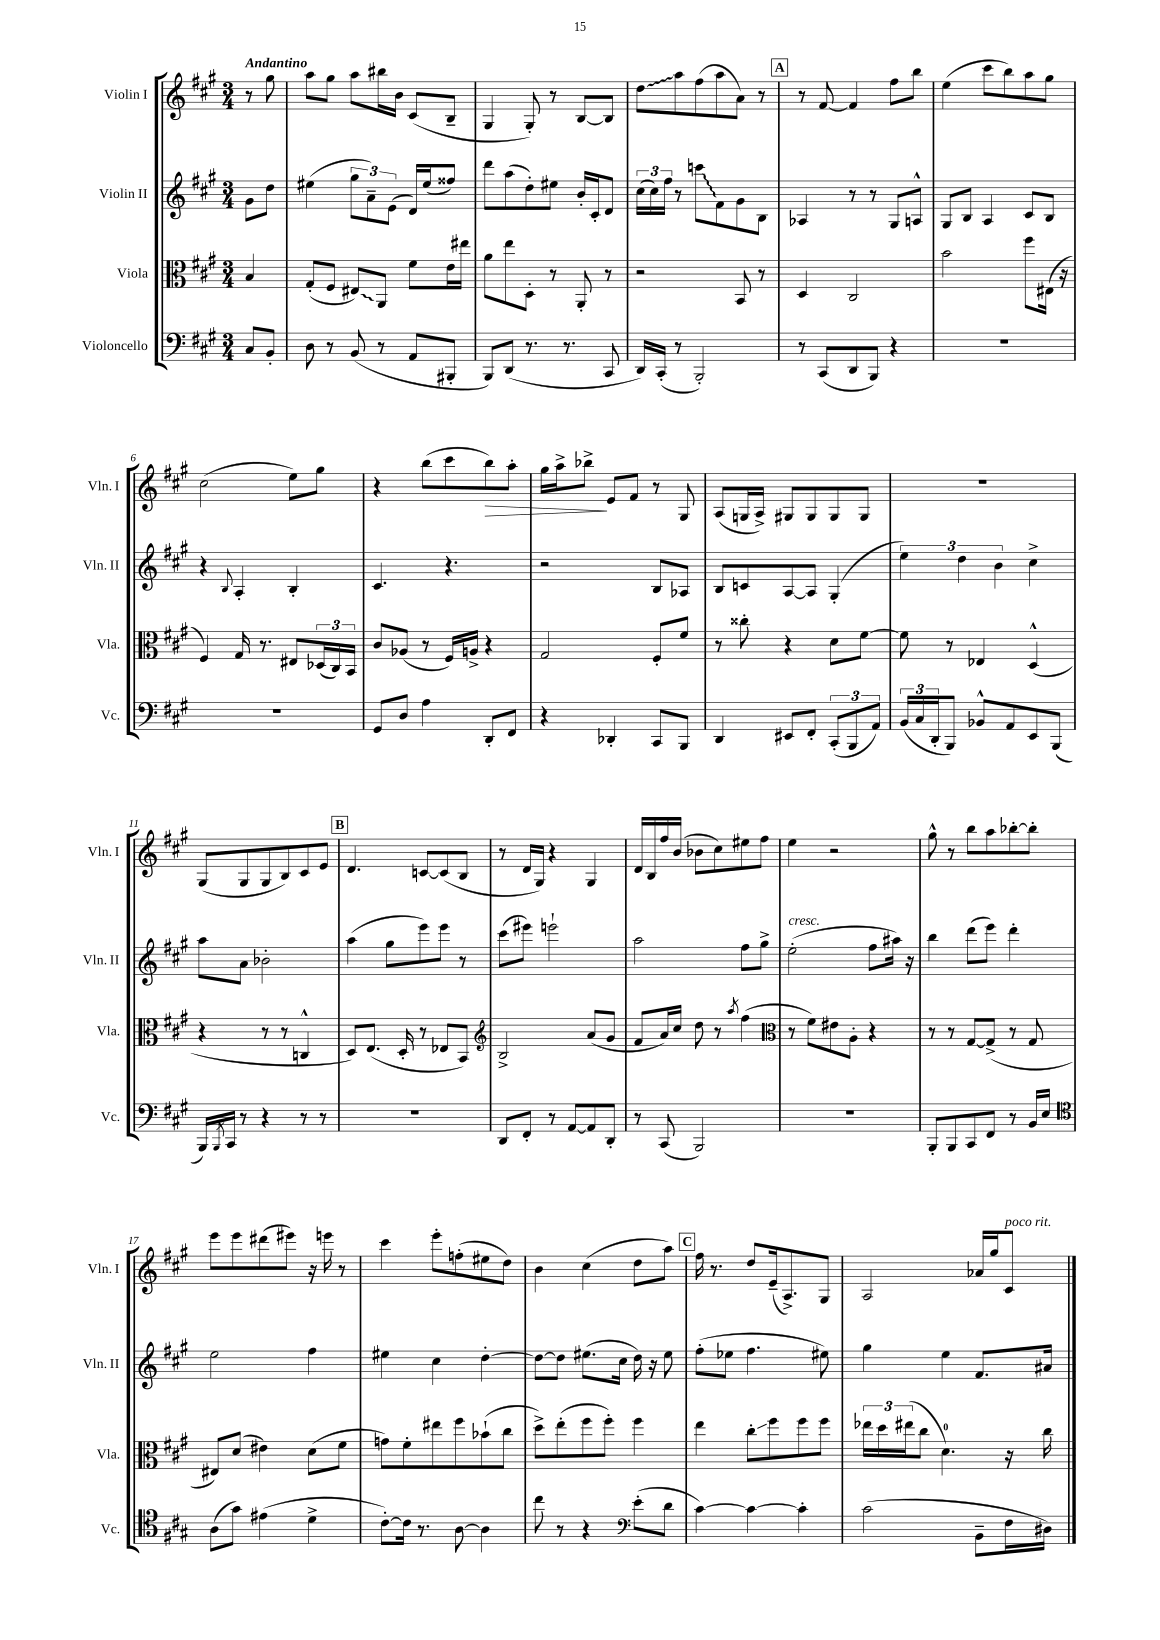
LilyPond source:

<<
\new StaffGroup <<
\new Staff = "s0" \with { instrumentName = "Violin I" shortInstrumentName = "Vln. I" } {
    \clef treble \key a \major \numericTimeSignature \time 3/4 \partial 4 \tempo "Andantino"
    r8 gis''8 |
    a''8 gis''8 a''8 bis''16 b'16 cis'8( b8-- |
    gis4 gis8-.) r8 b8~ b8 |
    \once \override Glissando.style = #'zigzag d''8\glissando a''8 fis''8( a''8 a'8) r8 |
    \mark \markup { \box "A" } r8 fis'8~ fis'4 fis''8 b''8 |
    e''4( cis'''8 b''8) a''8 gis''8 |
    cis''2( e''8) gis''8 |
    r4 b''8( cis'''8 b''8\>) a''8-. |
    gis''16 a''16-> bes''8->\! e'8 fis'8 r8 gis8 |
    a8( g16 a16->) gis8 gis8 gis8 gis8 |
    R2. |
    gis8( gis8 gis8 b8) cis'8 e'8 |
    \mark \markup { \box "B" } d'4. c'8~ c'8( b8 |
    r8 d'16 gis16) r4 gis4 |
    d'16 b16 fis''16 b'16( bes'8 cis''8) eis''8 fis''8 |
    e''4 r2 |
    gis''8-^ r8 b''8 a''8 bes''8~-. bes''8-. |
    e'''8 e'''8 dis'''8( eis'''8) r16 e'''16 r8 |
    cis'''4 e'''8-. f''8-.( eis''8 d''8) |
    b'4 cis''4( d''8 a''8) |
    \mark \markup { \box "C" } fis''16 r8. d''8 e'16--( a8.->) gis8 |
    a2 aes'16 gis''16 cis'8^\markup { \italic "poco rit." } \bar "|." |
}
\new Staff = "s1" \with { instrumentName = "Violin II" shortInstrumentName = "Vln. II" } {
    \clef treble \key a \major \numericTimeSignature \time 3/4 \partial 4
    gis'8 d''8 |
    eis''4( \tuplet 3/2 { gis''8 a'8--) e'8( } d'16) eis''16( fisis''8) |
    d'''8 a''8( d''8-.) eis''8 b'16-. cis'16-. d'8 |
    \tuplet 3/2 { cis''16( cis''16) fis''16 } r8 \once \override Glissando.style = #'zigzag c'''8\glissando fis'8 gis'8 b8 |
    \mark \markup { \box "A" } aes4 r8 r8 gis8 a8-^ |
    gis8 b8 a4 cis'8 b8 |
    r4 \appoggiatura { b8 } a4-. b4-. |
    cis'4. r4. |
    r2 b8 aes8 |
    b8 c'8 a8~ a8 gis4-.( |
    \tuplet 3/2 { e''4) d''4 b'4 } cis''4-> |
    a''8 a'8 bes'2-. |
    \mark \markup { \box "B" } a''4( gis''8 e'''8) e'''8 r8 |
    cis'''8( eis'''8) e'''2-! |
    a''2 fis''8 gis''8-> |
    e''2-.^\markup { \italic "cresc." }( fis''8 ais''16) r16 |
    b''4 d'''8( e'''8) d'''4-. |
    e''2 fis''4 |
    eis''4 cis''4 d''4~-. |
    d''8~ d''8 eis''8.( cis''16 d''16) r16 eis''8 |
    \mark \markup { \box "C" } fis''8-.( ees''8 fis''4. eis''8) |
    gis''4 e''4 fis'8. ais'16 \bar "|." |
}
\new Staff = "s2" \with { instrumentName = "Viola" shortInstrumentName = "Vla." } {
    \clef alto \key a \major \numericTimeSignature \time 3/4 \partial 4
    b4 |
    gis8-.( fis8 \once \override Glissando.style = #'zigzag eis8\glissando) a,8 fis'8 e'16 eis''16 |
    a'8 e''8 d8-. r8 a,8-. r8 |
    r2 b,8 r8 |
    \mark \markup { \box "A" } d4 cis2 |
    b'2 fis''8 eis16( r16 |
    fis4) gis16 r8. eis8 \tuplet 3/2 { des16( cis16) b,16 } |
    cis'8 aes8( r8 fis16) a16-> r4 |
    gis2 fis8-. fis'8 |
    r8 cisis''8-. r4 d'8 fis'8~ |
    fis'8 r8 ees4 d4-^( |
    r4 r8 r8 c4-^ |
    \mark \markup { \box "B" } d8) e8.( d16-. r8 ees8 b,8) |
    \clef treble b2-> a'8( gis'8 |
    fis'8 a'16) cis''16 d''8 r8 \acciaccatura { a''8 } fis''4( |
    \clef alto r8 fis'8) eis'8 a8-. r4 |
    r8 r8 gis8~ gis8->( r8 gis8 |
    eis8) d'8( eis'4) d'8( fis'8 |
    g'8) fis'8-. eis''8 fis''8 bes'8-!( cis''8 |
    d''8->) e''8-.( fis''8 fis''8-.) fis''4 |
    \mark \markup { \box "C" } e''4 cis''8-.\glissando fis''8 fis''8 fis''8 |
    \tuplet 3/2 { ees''16 d''16 eis''16( } cis''8 d'4.-0) r16 cis''16 \bar "|." |
}
\new Staff = "s3" \with { instrumentName = "Violoncello" shortInstrumentName = "Vc." } {
    \clef bass \key a \major \numericTimeSignature \time 3/4 \partial 4
    cis8 b,8-. |
    d8 r8 b,8( r8 a,8 bis,,8-. |
    b,,8) d,8( r8. r8. cis,8 |
    d,16) cis,16-.( r8 b,,2-.) |
    \mark \markup { \box "A" } r8 cis,8( d,8 b,,8) r4 |
    R2. |
    R2. |
    gis,8 d8 a4 d,8-. fis,8 |
    r4 des,4-. cis,8 b,,8 |
    d,4 eis,8 fis,8-. \tuplet 3/2 { cis,8-.( b,,8 a,8) } |
    \tuplet 3/2 { b,16( cis16 d,16-. } b,,8) bes,8-^ a,8 e,8 b,,8( |
    b,,16) \acciaccatura { b,,8 } cis,16 r8 r4 r8 r8 |
    \mark \markup { \box "B" } R2. |
    d,8 fis,8-. r8 a,8~ a,8 d,8-. |
    r8 cis,8( b,,2) |
    R2. |
    b,,8-. b,,8 cis,8 fis,8 r8 b,16 e16 |
    \clef tenor a8( gis'8) eis'4( d'4-> |
    cis'8~-.) cis'16 r8. a8~ a4 |
    cis''8 r8 r4 \clef bass e'8-.( d'8 |
    \mark \markup { \box "C" } cis'4~) cis'4~ cis'4-. |
    cis'2( b,8-- fis16 dis16) \bar "|." |
}
>>
>>
